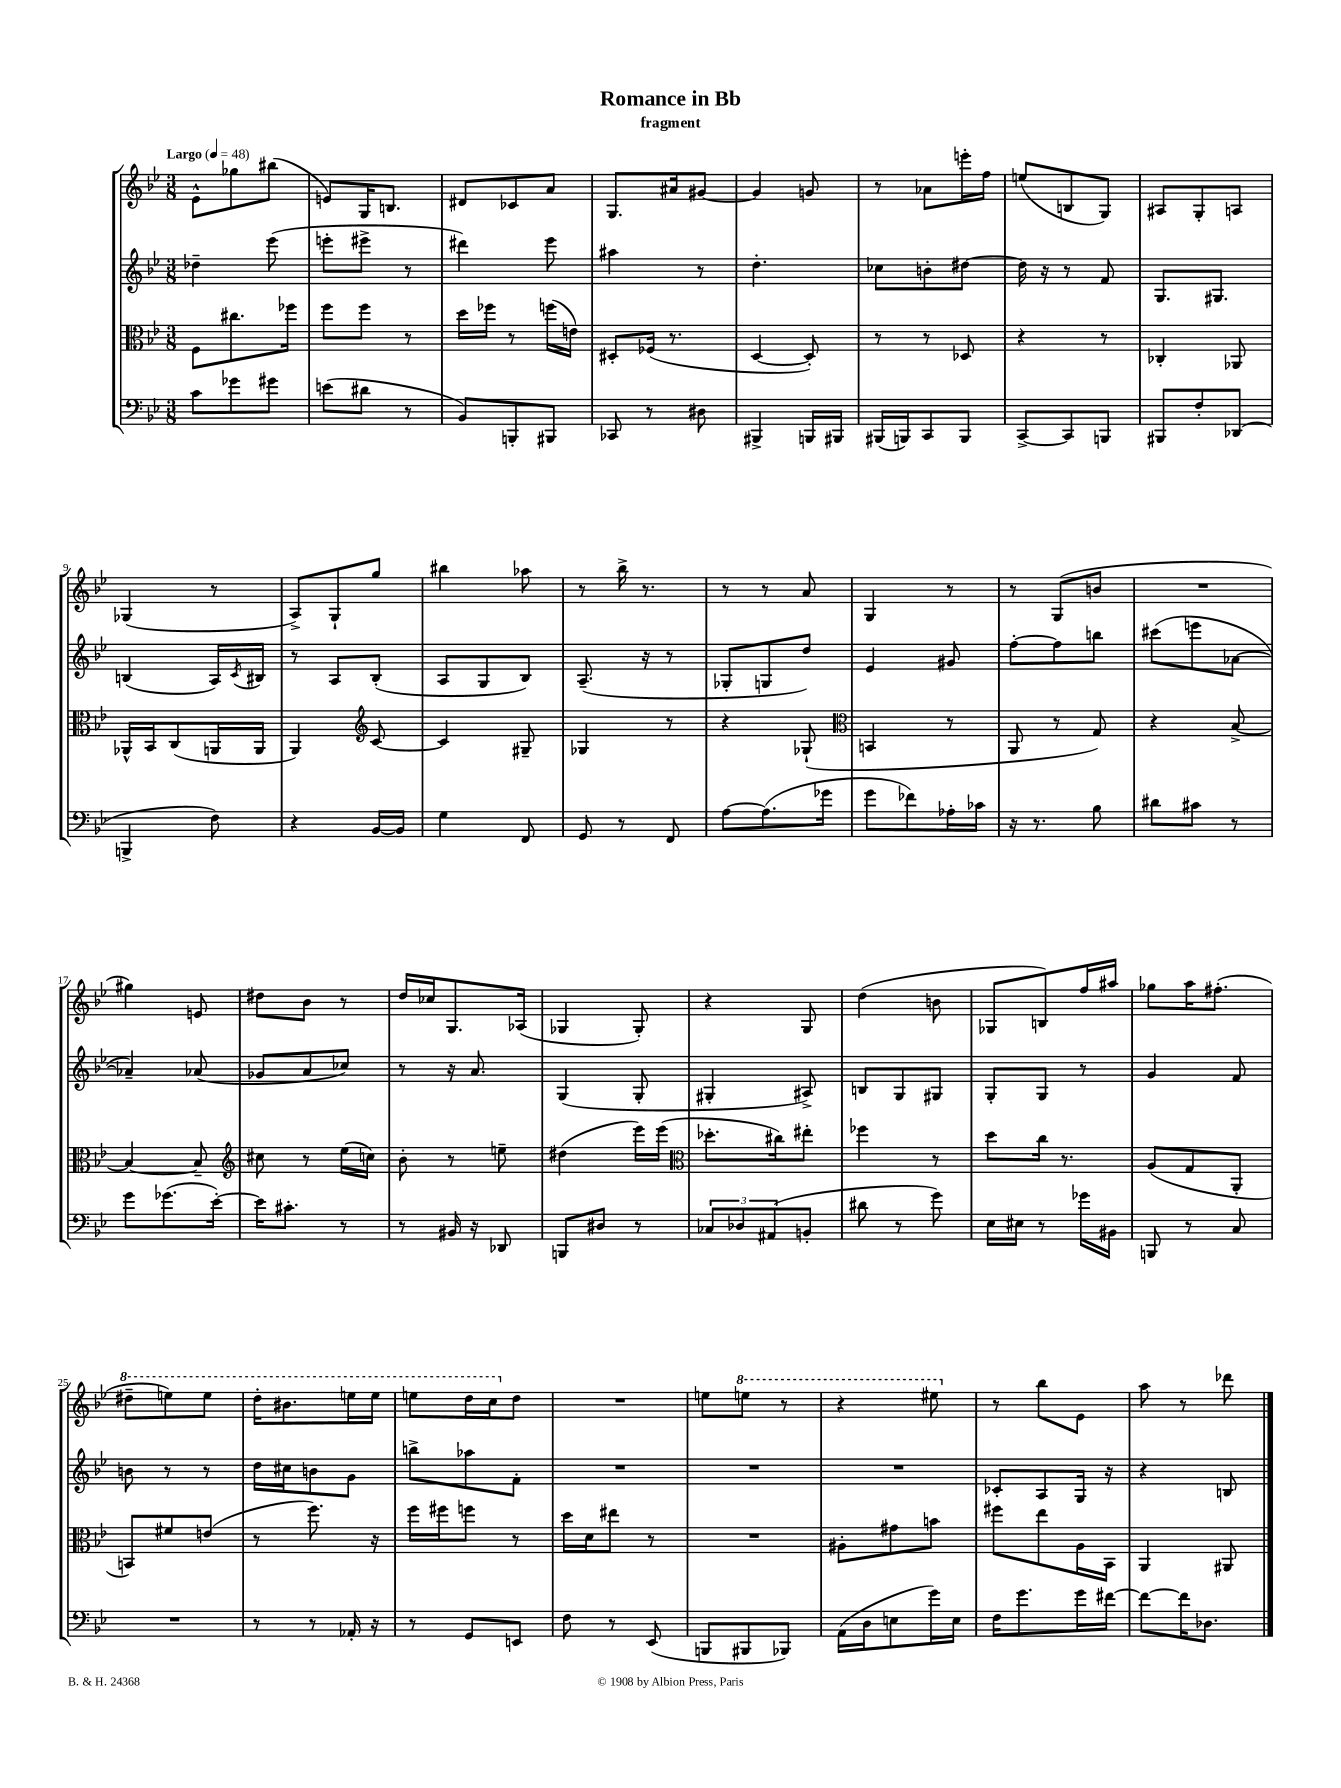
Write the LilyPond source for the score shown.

\header { title = "Romance in Bb" subtitle = "fragment" }
<<
\new StaffGroup <<
\new Staff = "s0" {
    \clef treble \key bes \major \numericTimeSignature \time 3/8 \tempo "Largo" 4 = 48
    ees'8-^ ges''8 bis''8( |
    e'8) g16 b8. |
    dis'8 ces'8 a'8 |
    g8. ais'16 gis'8~ |
    gis'4 g'8 |
    r8 aes'8 e'''16-. f''16 |
    e''8( b8 g8) |
    ais8 g8-. a8 |
    ges4( r8 |
    a8->) g8-! g''8 |
    bis''4 aes''8 |
    r8 bes''16-> r8. |
    r8 r8 a'8 |
    g4 r8 |
    r8 g8( b'8 |
    R4. |
    gis''4) e'8 |
    dis''8 bes'8 r8 |
    d''16 ces''16 g8. aes16( |
    ges4 ges8-.) |
    r4 g8 |
    d''4( b'8 |
    ges8 b8) f''16 ais''16 |
    ges''8 a''16 fis''8.-.( |
    \ottava #1 dis'''8-- e'''8) e'''8 |
    d'''16-. bis''8. e'''16 e'''16 |
    e'''8 d'''16 c'''16 \ottava #0 d''8 |
    R4. |
    e''8 \ottava #1 e'''8 r8 |
    r4 eis'''8 \ottava #0 |
    r8 bes''8 ees'8 |
    a''8 r8 des'''8 \bar "|." |
}
\new Staff = "s1" {
    \clef treble \key bes \major \numericTimeSignature \time 3/8
    des''4-- ees'''8( |
    e'''8-. eis'''8-> r8 |
    dis'''4) ees'''8 |
    ais''4 r8 |
    d''4.-. |
    ces''8 b'8-. dis''8~ |
    dis''16 r16 r8 f'8 |
    g8. gis8. |
    b4( a16) \acciaccatura { c'8 } bis16 |
    r8 a8 bes8-.( |
    a8 g8 bes8) |
    a8.--( r16 r8 |
    ges8-. g8 d''8) |
    ees'4 gis'8 |
    f''8~-. f''8 b''8 |
    cis'''8( e'''8 aes'8~ |
    aes'4--) aes'8( |
    ges'8 a'8 ces''8) |
    r8 r16 a'8. |
    g4( g8-. |
    gis4-. ais8->) |
    b8 g8 gis8 |
    g8-. g8 r8 |
    g'4 f'8 |
    b'8 r8 r8 |
    d''16 cis''16 b'8 g'8 |
    b''8-> aes''8 f'8-. |
    R4. |
    R4. |
    R4. |
    ces'8-. a8 g16 r16 |
    r4 b8 \bar "|." |
}
\new Staff = "s2" {
    \clef alto \key bes \major \numericTimeSignature \time 3/8
    f8 cis''8. fes''16 |
    f''8 f''8 r8 |
    d''16 fes''16 r8 f''16( e'16) |
    dis8-. fes16( r8. |
    d4~ d8-.) |
    r8 r8 des8 |
    r4 r8 |
    ces4-. aes,8 |
    aes,16-^ bes,16 c8( a,16 a,16 |
    a,4) \clef treble c'8~ |
    c'4 gis8-- |
    ges4 r8 |
    r4 ges8-!( |
    \clef alto b,4 r8 |
    a,8 r8 g8) |
    r4 bes8~-> |
    bes4~ bes8-- |
    \clef treble cis''8 r8 ees''16( c''16) |
    bes'8-. r8 e''8-- |
    dis''4( ees'''16) ees'''16( |
    \clef alto des''8.-. cis''16) eis''8-. |
    fes''4 r8 |
    d''8 c''16 r8. |
    a8( g8 a,8-. |
    b,8) fis'8 e'8( |
    r8 f''8.) r16 |
    f''16 fis''16 f''8 r8 |
    d''16 d'16 eis''8 r8 |
    R4. |
    ais8-. gis'8 b'8 |
    fis''8 ees''8 a16 bes,16 |
    a,4 ais,8 \bar "|." |
}
\new Staff = "s3" {
    \clef bass \key bes \major \numericTimeSignature \time 3/8
    c'8 ges'8 gis'8 |
    e'8( dis'8 r8 |
    bes,8) b,,8-. bis,,8 |
    ces,8 r8 dis8 |
    bis,,4-> b,,16 bis,,16 |
    bis,,16( b,,16) c,8 b,,8 |
    c,8~-> c,8 b,,8 |
    bis,,8 f8-. des,8( |
    b,,4-> f8) |
    r4 bes,16~ bes,16 |
    g4 f,8 |
    g,8 r8 f,8 |
    a8~ a8.( ges'16 |
    g'8 fes'8) aes16-. ces'16 |
    r16 r8. bes8 |
    dis'8 cis'8 r8 |
    g'8 ges'8.( ees'16~-.) |
    ees'16 cis'8.-. r8 |
    r8 bis,16 r16 des,8 |
    b,,8 dis8 r8 |
    \tuplet 3/2 { ces8 des8 ais,8( } b,8-. |
    dis'8 r8 g'8) |
    ees16 eis16 r8 ges'16 bis,16 |
    b,,8 r8 c8 |
    R4. |
    r8 r8 aes,16-. r16 |
    r8 g,8 e,8 |
    f8 r8 ees,8( |
    b,,8 bis,,8 bes,,8) |
    a,16( d16 e8 g'16) e16 |
    f16 g'8. g'16 fis'16~ |
    fis'8~ fis'16 des8. \bar "|." |
}
>>
>>
